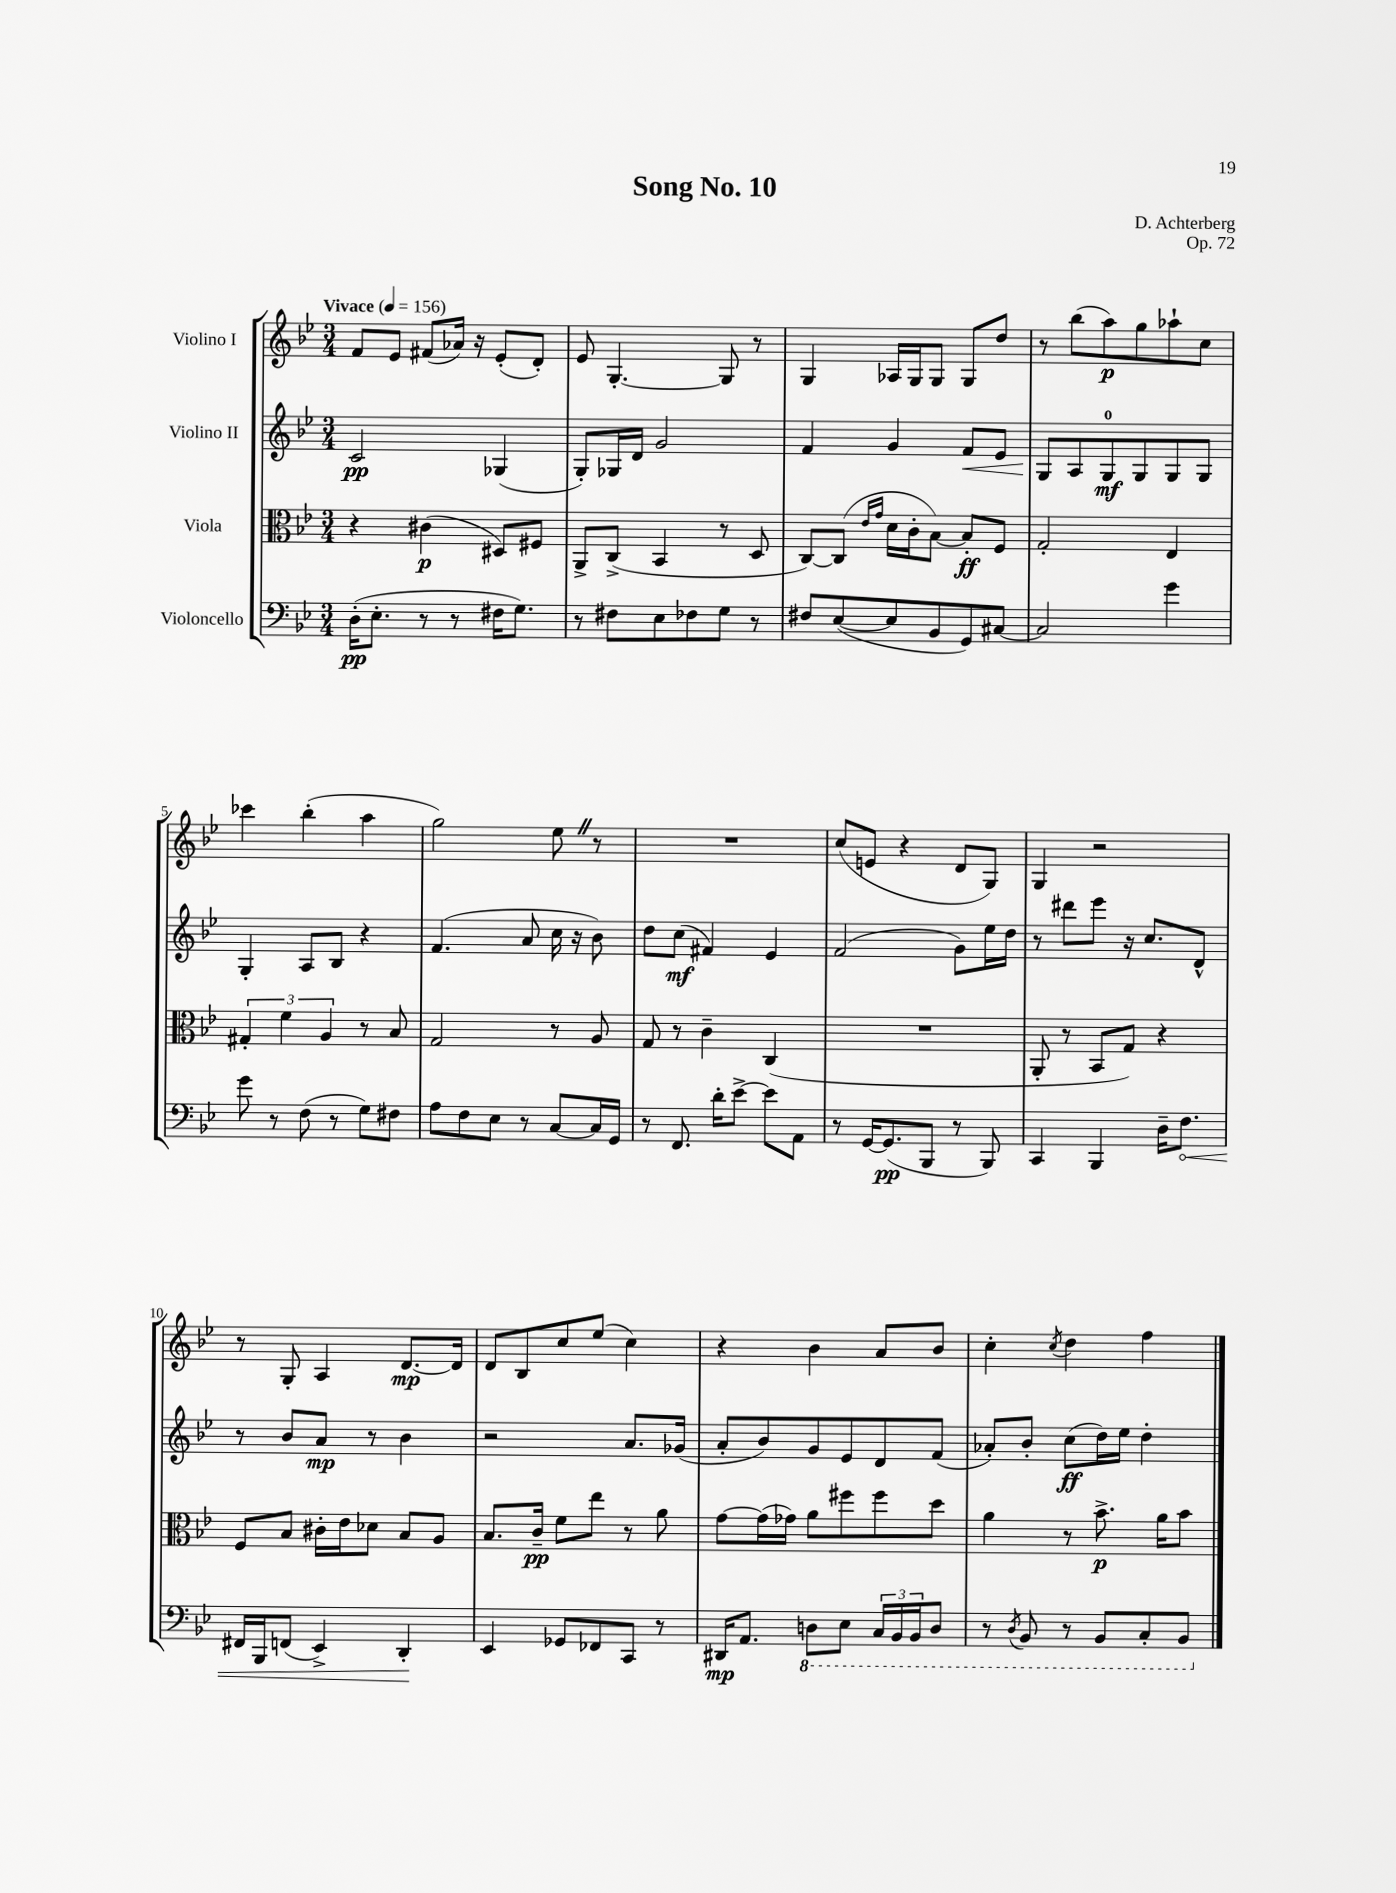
\header { title = "Song No. 10" composer = "D. Achterberg" opus = "Op. 72" }
<<
\new StaffGroup <<
\new Staff = "s0" \with { instrumentName = "Violino I" } {
    \clef treble \key bes \major \numericTimeSignature \time 3/4 \tempo "Vivace" 4 = 156
    f'8 ees'8 fis'8( aes'16) r16 ees'8-.( d'8-.) |
    ees'8 g4.~-. g8 r8 |
    g4 aes16 g16 g8 g8 d''8 |
    r8 bes''8( a''8\p) g''8 aes''8-! c''8 |
    ces'''4 bes''4-.( a''4 |
    g''2) ees''8 \once \override BreathingSign.text = \markup { \musicglyph "scripts.caesura.straight" } \breathe r8 |
    R2. |
    c''8( e'8 r4 d'8 g8) |
    g4 r2 |
    r8 g8-. a4 d'8.~\mp d'16 |
    d'8 bes8 c''8 ees''8( c''4) |
    r4 bes'4 a'8 bes'8 |
    c''4-. \acciaccatura { c''8 } d''4 f''4 \bar "|." |
}
\new Staff = "s1" \with { instrumentName = "Violino II" } {
    \clef treble \key bes \major \numericTimeSignature \time 3/4
    c'2\pp ges4( |
    g8-.) ges16 d'16 g'2 |
    f'4 g'4 f'8\< ees'8 |
    g8\! a8 g8-0\mf g8 g8 g8 |
    g4-. a8 bes8 r4 |
    f'4.( a'8 c''16 r16 bes'8) |
    d''8 c''8\mf( fis'4) ees'4 |
    f'2( g'8) ees''16 d''16 |
    r8 dis'''8 ees'''8 r16 c''8. d'8-^ |
    r8 bes'8 a'8\mp r8 bes'4 |
    r2 a'8. ges'16( |
    a'8-. bes'8) g'8 ees'8 d'8 f'8( |
    aes'8-.) bes'8-. c''8\ff( d''16) ees''16 d''4-. \bar "|." |
}
\new Staff = "s2" \with { instrumentName = "Viola" } {
    \clef alto \key bes \major \numericTimeSignature \time 3/4
    r4 cis'4\p( dis8) fis8 |
    a,8-> c8->( bes,4 r8 d8 |
    c8~) c8( \grace { ees'16 g'16 } d'16 c'16-. bes8~) bes8-.\ff f8 |
    g2-. ees4 |
    \tuplet 3/2 { gis4-. f'4 a4 } r8 bes8 |
    g2 r8 a8 |
    g8 r8 c'4-- c4( |
    R2. |
    a,8-. r8 bes,8 g8) r4 |
    f8 bes8 cis'16-. ees'16 des'8 bes8 a8 |
    bes8. c'16--\pp f'8 ees''8 r8 a'8 |
    g'8~ g'16( ges'16) a'8 fis''8 fis''8 d''8 |
    a'4 r8 bes'8.->\p a'16 bes'8 \bar "|." |
}
\new Staff = "s3" \with { instrumentName = "Violoncello" } {
    \clef bass \key bes \major \numericTimeSignature \time 3/4
    d16-.\pp( ees8.-. r8 r8 fis16 g8.) |
    r8 fis8 ees8 fes8 g8 r8 |
    fis8 ees8~( ees8 bes,8 g,8) cis8~ |
    cis2 g'4 |
    g'8 r8 f8( r8 g8) fis8 |
    a8 f8 ees8 r8 c8~ c16 g,16 |
    r8 f,8. d'16-. ees'8~-> ees'8 a,8 |
    r8 g,16~ g,8.\pp( bes,,8 r8 bes,,8) |
    c,4 bes,,4 d16-- \once \override Hairpin.circled-tip = ##t f8.\< |
    fis,16 bes,,16 f,8( ees,4->) d,4-.\! |
    ees,4 ges,8 fes,8 c,8 r8 |
    dis,16\mp a,8. \ottava #-1 d,8 ees,8 \tuplet 3/2 { c,16 bes,,16 bes,,16 } d,8 |
    r8 \acciaccatura { d,8 } bes,,8 r8 bes,,8 c,8-. bes,,8 \ottava #0 \bar "|." |
}
>>
>>
